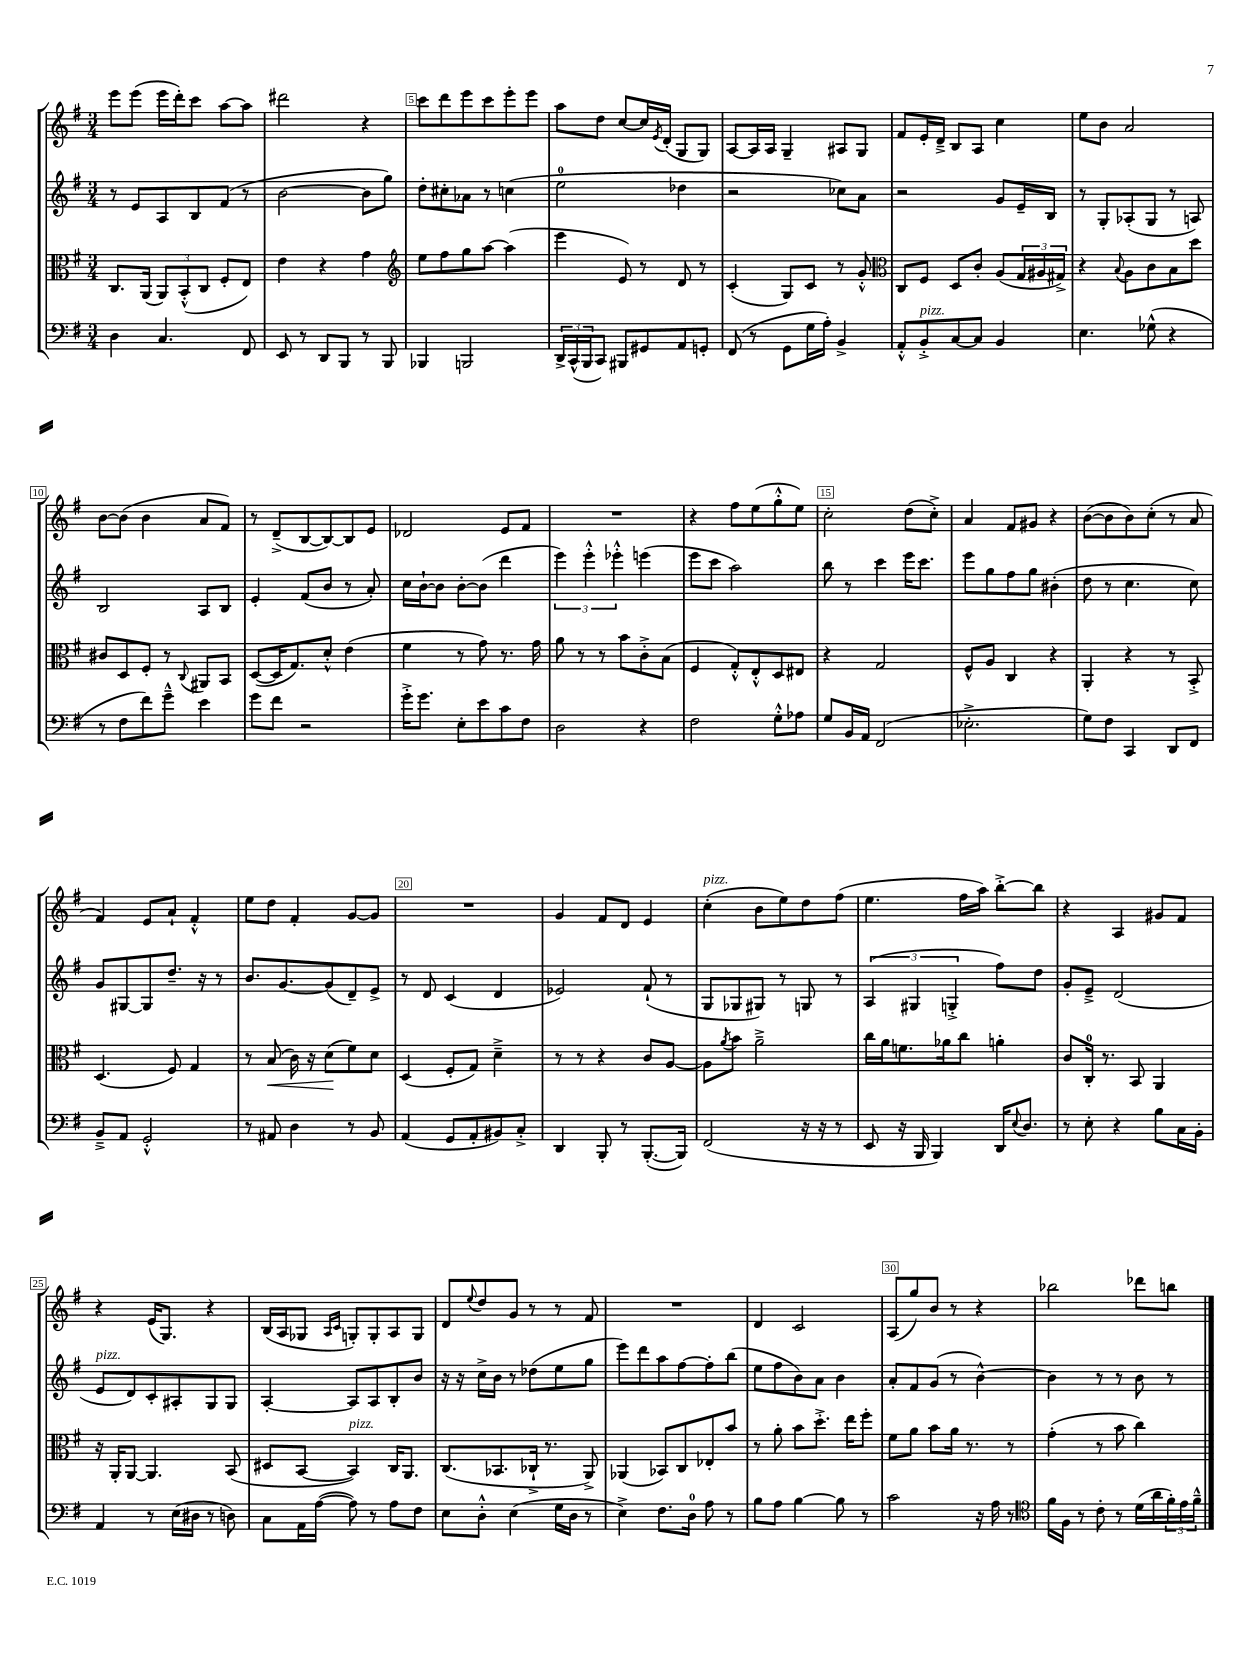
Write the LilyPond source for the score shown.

<<
\new StaffGroup <<
\new Staff = "s0" {
    \clef treble \key g \major \numericTimeSignature \time 3/4
    e'''8 e'''8( e'''16 d'''16-.) c'''8 a''8~ a''8 |
    dis'''2 r4 |
    c'''8 d'''8 e'''8 c'''8 e'''8-. e'''8 |
    a''8 d''8 c''8~ c''16 \acciaccatura { e'8 } d'16-.( g8 g8) |
    a8~ a16 a16 g4-- ais8 g8 |
    fis'8 e'16-. d'16---> b8 a8 c''4 |
    e''8 b'8 a'2 |
    b'8~ b'8( b'4 a'8 fis'8) |
    r8 d'8--->( b8~ b8~) b8 e'8 |
    des'2 e'8 fis'8 |
    R2. |
    r4 fis''8 e''8( g''8-.-^ e''8) |
    c''2-. d''8( c''8-.->) |
    a'4 fis'8 gis'8 r4 |
    b'8~( b'8 b'8) c''8-.( r8 a'8 |
    fis'4) e'8 a'8-! fis'4-.-^ |
    e''8 d''8 fis'4-. g'8~ g'8 |
    R2. |
    g'4 fis'8 d'8 e'4 |
    c''4-.^\markup { \italic "pizz." }( b'8 e''8) d''8 fis''8( |
    e''4. fis''16 a''16) b''8~-.-> b''8 |
    r4 a4 gis'8 fis'8 |
    r4 e'16( g8.) r4 |
    b16( a16 ges8 \grace { a16 c'16 } g8-.) g8-. a8 g8 |
    d'8 \appoggiatura { e''8 } d''8 g'8 r8 r8 fis'8 |
    R2. |
    d'4 c'2 |
    a8( g''8) b'8 r8 r4 |
    bes''2 des'''8 b''8 \bar "|." |
}
\new Staff = "s1" {
    \clef treble \key g \major \numericTimeSignature \time 3/4
    r8 e'8 a8 b8 fis'8( r8 |
    b'2~ b'8 g''8) |
    d''8-. cis''8-. aes'8 r8 c''4( |
    e''2-0 des''4 |
    r2 ces''8) a'8 |
    r2 g'8 e'16-- b16 |
    r8 g8-. aes8-.( g8 r8 a8) |
    b2 a8 b8 |
    e'4-. fis'8( b'8 r8 a'8-.) |
    c''16 b'16~-! b'8 b'8~-. b'8( d'''4 |
    \tuplet 3/2 { e'''4) e'''4-.-^ ees'''4-.-^ } e'''4( |
    e'''8 c'''8 a''2) |
    b''8 r8 c'''4 e'''16 c'''8. |
    e'''8 g''8 fis''8 g''8 bis'4-.( |
    d''8 r8 c''4. c''8) |
    g'8 gis8~ gis8 d''8.-- r16 r8 |
    b'8. g'8.~ g'8( d'8--) e'8-> |
    r8 d'8 c'4( d'4 |
    ees'2) fis'8-!( r8 |
    g8 ges8 gis8) r8 g8 r8 |
    \tuplet 3/2 { a4( gis4 g4-.-> } fis''8) d''8 |
    g'8-. e'8---> d'2( |
    e'8^\markup { \italic "pizz." } d'8) c'8-. ais8-. g8 g8 |
    a4~-. a8 a8 b8-. b'8 |
    r16 r16 c''16-> b'16 r8 des''8( e''8 g''8 |
    e'''8) d'''8 a''8 fis''8~ fis''8-. b''8( |
    e''8 fis''8 b'8) a'8 b'4 |
    a'8-. fis'8 g'8( r8 b'4~-^) |
    b'4 r8 r8 b'8 r8 \bar "|." |
}
\new Staff = "s2" {
    \clef alto \key g \major \numericTimeSignature \time 3/4
    c8. a,16( \tuplet 3/2 { a,8) b,8-.-^( c8 } fis8-. e8) |
    e'4 r4 g'4 |
    \clef treble e''8 fis''8 g''8 a''8~ a''4( |
    e'''4 e'8) r8 d'8 r8 |
    c'4-.( g8) c'8 r8 g'8-.-^ |
    \clef alto c8 fis8 d8 c'8-. a8( \tuplet 3/2 { g16 ais16 gis16->) } |
    r4 \appoggiatura { b8 } a8 c'8 b8 d''8 |
    cis'8 d8 fis8-. r8 \appoggiatura { c8 } ais,8 b,8 |
    d8~( d16 g8.) d'8-.-^ e'4( |
    fis'4 r8 g'8) r8. g'16 |
    a'8 r8 r8 b'8 c'8-.-> b8( |
    fis4 g8-.-^) e8-.-^ d8 eis8 |
    r4 g2 |
    fis8-^ a8 c4 r4 |
    a,4-. r4 r8 b,8-.-> |
    d4.( fis8) g4 |
    r8 b8\<( c'16) r16 d'8\!( fis'8) d'8 |
    d4( fis8-. g8) d'4---> |
    r8 r8 r4 c'8 a8~ |
    a8 \acciaccatura { a'8 } b'8 a'2---> |
    c''16 a'16 f'8. aes'16 c''8 a'4-. |
    c'8 c16-0-. r8. b,8 a,4 |
    r16 a,16-. a,8~ a,4. b,8( |
    dis8 b,8~ b,4^\markup { \italic "pizz." }) c16 a,8. |
    c8.( bes,8. ces16-!-> r8. a,8->) |
    aes,4( bes,8) c8 ees8-. b'8 |
    r8 a'8-. b'8 d''8.-.-> e''16 fis''8-. |
    fis'8 a'8 b'8 a'16 r8. r8 |
    g'4-.( r8 b'8 c''4) \bar "|." |
}
\new Staff = "s3" {
    \clef bass \key g \major \numericTimeSignature \time 3/4
    d4 c4. fis,8 |
    e,8 r8 d,8 b,,8 r8 b,,8 |
    bes,,4 b,,2 |
    \tuplet 3/2 { d,16-> c,16-^( b,,16 } c,8) bis,,8 gis,8 a,8 g,8-. |
    fis,8( r8 g,8 g16 a16-.) b,4-> |
    a,8-.-^ b,8-.->^\markup { \italic "pizz." } c8~ c8 b,4 |
    e4. ges8-^( r4 |
    r8 fis8 fis'8) g'8---^ e'4 |
    g'8 fis'8 r2 |
    g'16-.-> g'8. e8-. e'8 c'8 fis8 |
    d2 r4 |
    fis2 g8-.-^ aes8 |
    g8 b,16 a,16 fis,2( |
    ees2.-.-> |
    g8) fis8 c,4 d,8 fis,8 |
    b,8---> a,8 g,2-.-^ |
    r8 ais,8 d4 r8 b,8 |
    a,4( g,8 a,8-. bis,8) c8-.-> |
    d,4 b,,8-. r8 b,,8.~-.( b,,16) |
    fis,2( r16 r16 r8 |
    e,8 r16 b,,16 b,,4) d,16 \appoggiatura { e8 } d8. |
    r8 e8-. r4 b8 c16 b,16-. |
    a,4 r8 e16( dis16 r8 d8) |
    c8 a,16 a16~( a8) r8 a8 fis8 |
    e8 d8-.-^ e4( g16 d16 r8 |
    e4->) fis8. d16-0 a8 r8 |
    b8 a8 b4~ b8 r8 |
    c'2 r16 a16 r8 |
    \clef tenor fis'16 fis16 r8 c'8-. r8 d'16( a'16 \tuplet 3/2 { fis'16-.) e'16 fis'16---^ } \bar "|." |
}
>>
>>
\layout { \context { \Score currentBarNumber = #3 \override BarNumber.break-visibility = ##(#f #t #t) barNumberVisibility = #(every-nth-bar-number-visible 5) \override BarNumber.stencil = #(make-stencil-boxer 0.1 0.3 ly:text-interface::print) } }
